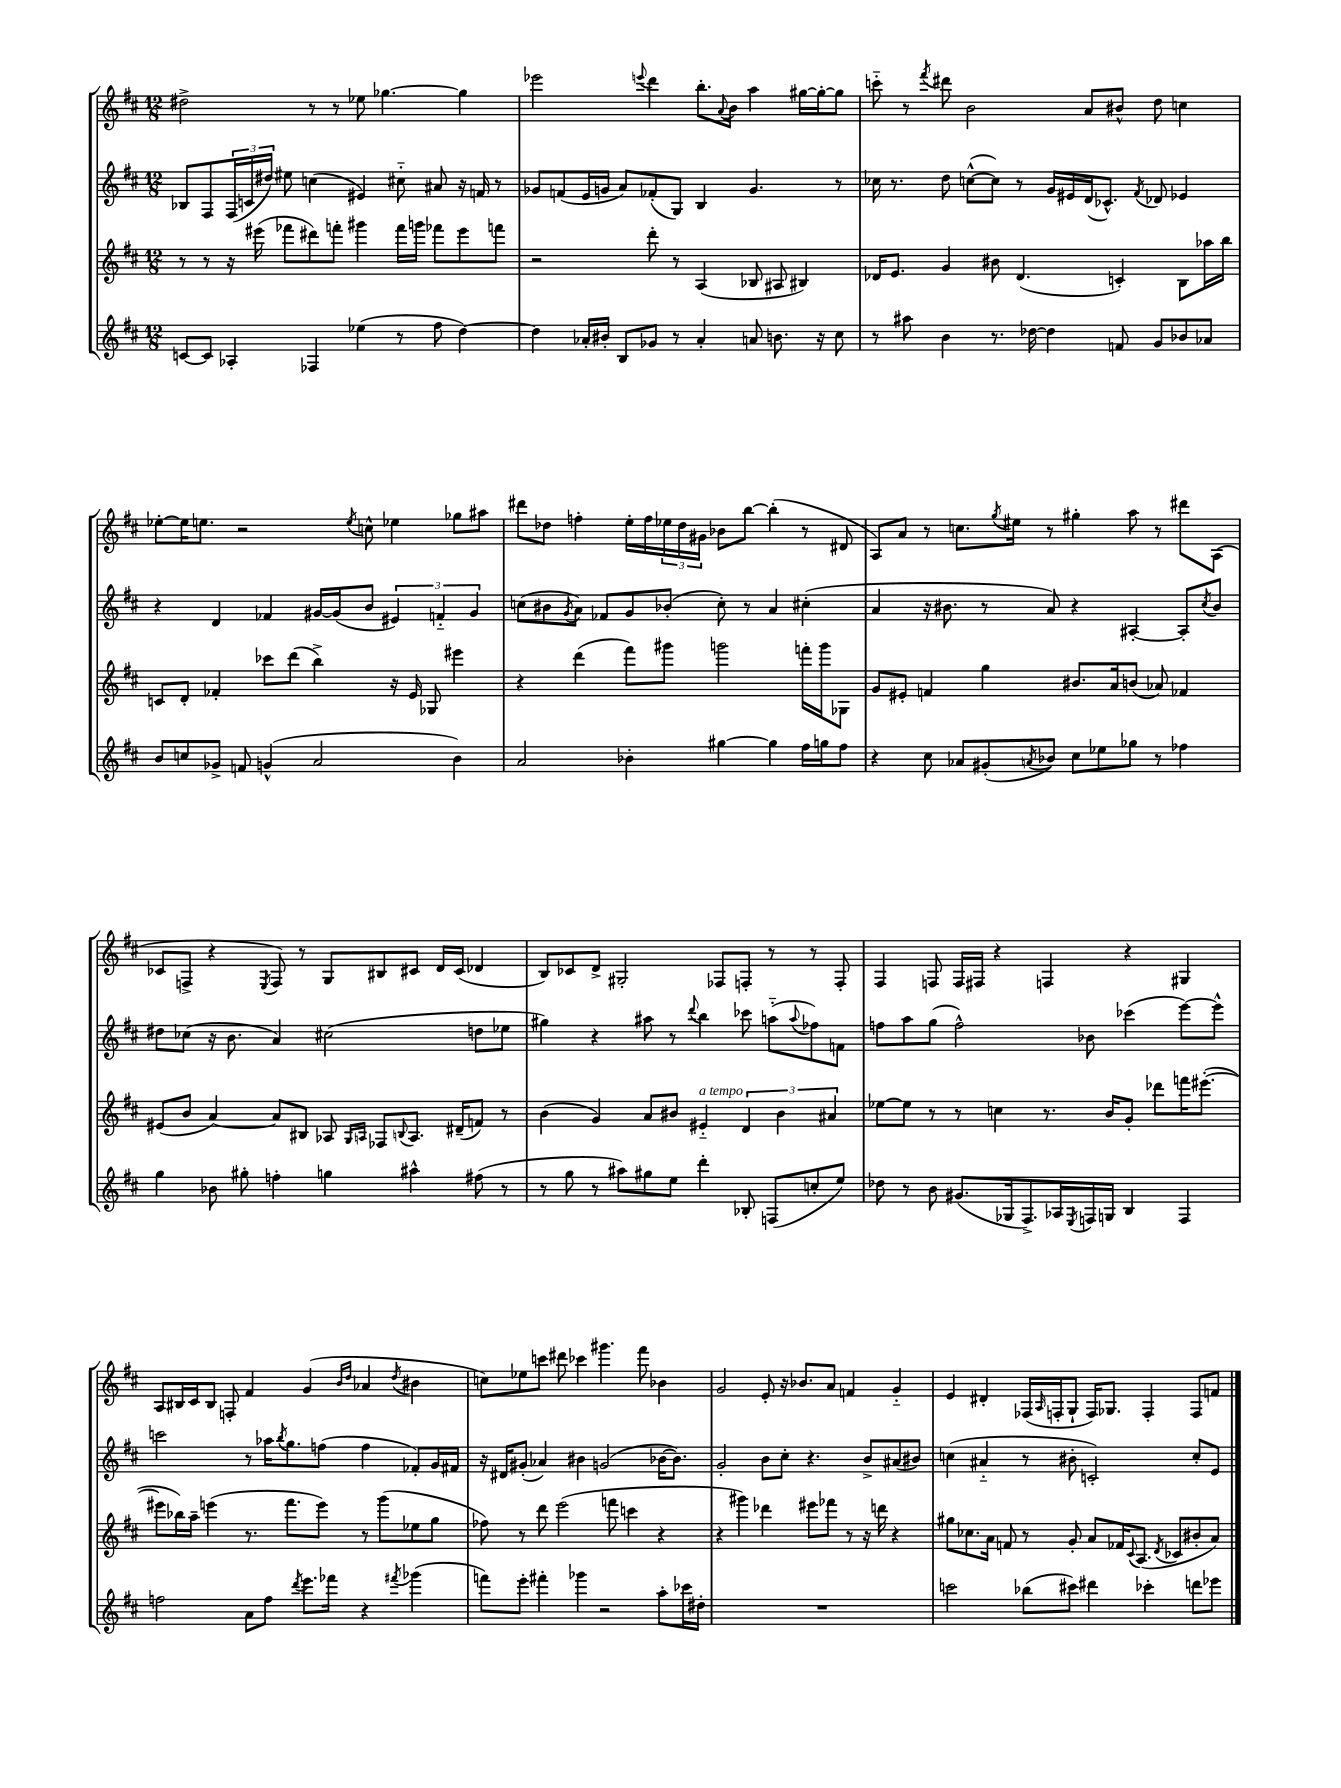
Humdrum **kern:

**kern	**kern	**kern	**kern
*staff4	*staff3	*staff2	*staff1
*clefG2	*clefG2	*clefG2	*clefG2
*k[f#c#]	*k[f#c#]	*k[f#c#]	*k[f#c#]
*M12/8	*M12/8	*M12/8	*M12/8
[8c	8r	8B-	2dd#^
8c]	8r	8F#	.
4A-'	16r	(24F#	.
.	.	24c	.
.	(16eee#	.	.
.	.	24dd#)	.
.	8fff-	8ee#	.
4F-	8ddd#)	(4cc	8r
.	8fff'	.	8r
(4ee-	4ggg#	4e#)	8ee-
.	.	.	[4.gg-
8r	16fff	8cc#'~	.
.	16ggg	.	.
8ff#	8fff-	8a#	.
[4dd)	8eee#	16r	4gg-]
.	.	16f	.
.	8fff	8r	.
=	=	=	=
4dd]	2r	8g-	2eee-
.	.	(8f	.
16a-'	.	16e	.
16b#'	.	16g	.
8B	.	8a)	.
.	.	.	8qqeee
8g-	8ddd'	(8f-'	4ddd
8r	8r	8G)	.
4a-'	(4A	4B	8.bb'
.	.	.	8qqa
.	.	.	16b
8a	8B-	4.g	4aa
8.b	8A#	.	.
.	4B#)	.	[16gg#
16r	.	.	16gg#'_
8cc#	.	8r	8gg#]
=	=	=	=
8r	16d-	16cc-	8ccc'~
.	8.e	8.r	.
8aa#	.	.	8r
.	.	.	8qfff#
4b	4g	8dd	8ddd#
.	.	([8cc^^	2b
8.r	8b#	8cc])	.
.	(4.d-	8r	.
[16dd-	.	.	.
4dd-]	.	16g	.
.	.	16e#	.
.	.	(16d	8a
.	.	8.c-^^)	.
8f	4c')	.	8b#^^
.	.	8qf#	.
8g	.	8d-	8dd
8b-	8B	4e-	4cc
8a-	16aa-	.	.
.	16bb	.	.
=	=	=	=
8b	8c	4r	[8ee-'
8cc	8d'	.	16ee-]
.	.	.	8.ee
8g-^	4f-'	4d	.
8f	.	.	2r
(4g^^	8ccc-	4f-	.
.	(8ddd	.	.
2a	4bb^)	[16g#	.
.	.	(16g#]	.
.	.	.	8qee
.	.	8b	8cc^^
.	16r	6e#)	4ee-
.	16e	.	.
.	8G-	.	.
.	.	6f'~	.
4b)	4eee#	.	8gg-
.	.	6g#	.
.	.	.	8aa#
=	=	=	=
2a	4r	(8cc	8ddd#
.	.	8b#	8dd-
.	.	8qg	.
.	(4ddd	8a)	4ff'
.	.	8f-	.
4b-'	8fff#)	8g	16ee'
.	.	.	16ff
.	8ggg#	(8b-'	24ee-
.	.	.	24dd-
.	.	.	24g#
[4gg#	2ggg	8cc')	8b-
.	.	8r	[8bb
4gg#]	.	4a	(4bb']
16ff#	16fff'	(4cc#'	8r
16gg	16ggg	.	.
8ff#	8G-	.	8d#
=	=	=	=
4r	8g	4a	8A)
.	8e#'	.	8a
8cc#	4f	16r	8r
.	.	8.b#	.
8a-	.	.	8.cc
(8g#'	4gg	8r	.
.	.	.	8qgg
.	.	.	16ee#
8qa	.	.	.
8b-)	.	8a)	8r
8cc#	8.b#	4r	4gg#'
8ee-	.	.	.
.	16a	.	.
8gg-	(8b	[4A#'	8aa
8r	8a-)	.	8r
4ff-	4f-	8A#']	8ddd#
.	.	8qcc#	.
.	.	8b#	(8A
=	=	=	=
4gg	(8e#	8dd#	8c-
.	8b	(8cc-	8F^
8b-	[4a)	16r	4r
.	.	8.b	.
8gg#'	.	.	.
.	.	.	8qE
4ff'	8a]	4a)	8F)
.	8B#	.	8r
4gg	8A-	(2cc#	8G
.	16qqG	.	.
.	16qqA	.	.
.	8F-	.	8B#
.	8qqB	.	.
4aa#^^	8.A	.	8c#
.	.	.	16d
.	(16d#~	.	(16c#
(8ff#	8f)	8dd	4d-
8r	8r	8ee-	.
=	=	=	=
8r	(4b	4gg#)	8B)
8gg	.	.	8c-
8r	4g)	4r	8d^
8aa#)	.	.	2G#'
8gg#	8a	8aa#	.
8ee	8b#	8r	.
.	.	8qqddd	.
4ddd'	4e#'~	4bb	.
.	.	.	8F-
8B-'	6d	8ccc-	8F'
(8F	.	(8aa'~	8r
.	6b#	.	.
.	.	8qqaa	.
8cc'	.	8ff-)	8r
.	6a#	.	.
8ee)	.	8f	8F'
=	=	=	=
8dd-	[8ee-	8ff	4F#
8r	8ee-]	8aa	.
8b	8r	(8gg	8F
(8.g#	8r	2ff^^)	16F
.	.	.	16F#
.	4cc	.	4r
16G-	.	.	.
8.F#^)	.	.	.
.	8.r	.	4F
16A-	.	.	.
8qE	.	.	.
16F	.	8b-	.
16G	16b	.	.
4B	8g'	(4ccc-	4r
.	8ddd-	.	.
4F	16fff	[8eee)	4G#
.	([8.eee#'	.	.
.	.	8eee^^]	.
=	=	=	=
2ff	8eee#]	2ccc	8A
.	16bb-)	.	16B#
.	16aa~	.	16c#
.	(4eee	.	8B#
.	.	.	8F'
8a	8.r	8r	4f#
8ff	.	16aa-	.
.	.	8qbb	.
.	8.fff#	8.gg	.
8qddd	.	.	.
8.eee	.	.	(4g
.	8eee)	(8ff	.
16fff-	.	.	.
.	.	.	16qqb
.	.	.	16qqdd
4r	8r	4ff	4a-
.	(8ggg	.	.
8qfff#	.	.	8qdd
(4ggg-	8ee-	8f-')	4b#
.	8gg	16g	.
.	.	16f#	.
=	=	=	=
8fff)	8ff-)	16r	8cc)
.	.	16d#	.
8eee'	8r	(8g#'	8ee-
4fff#'	8ddd	4a-)	8ccc
.	(2eee	.	8ddd#
4ggg-	.	4b#	4ccc-
2r	.	(2g	4.ggg#
.	8fff	.	.
.	4ccc	.	.
.	.	.	8fff#
8aa'	4r	[16b-	4b-
.	.	8.b-])	.
16ccc-	.	.	.
16dd#'	.	.	.
=	=	=	=
1.r	4r	2g'	2g
.	4ggg#)	.	.
.	4ddd-	8b	8e'
.	.	8cc#'	16r
.	.	.	8.b-
.	8eee#	4.r	.
.	8fff-	.	8a
.	8r	.	4f
.	16r	8b^	.
.	16ddd	.	.
.	4r	(8a#	4g'~
.	.	8b#)	.
=	=	=	=
2ccc	8gg#	(4cc	4e
.	8.cc-	.	.
.	.	4a#'~	4d#'
.	16a	.	.
.	8f	.	.
(8bb-	8r	8r	(16F-
.	.	.	16qqA
.	.	.	16F'
8ccc#)	8g'	8b#'	8G`
4ddd#	8a	2c')	16F)
.	.	.	8.G-
.	16f-	.	.
.	8qqc#	.	.
.	(8.A	.	.
4ccc-'	.	.	4F'
.	8qd	.	.
.	8c-	.	.
8ddd	8b#'	8cc'	8F
8eee-	8a)	8e	8f
==	==	==	==
*-	*-	*-	*-
